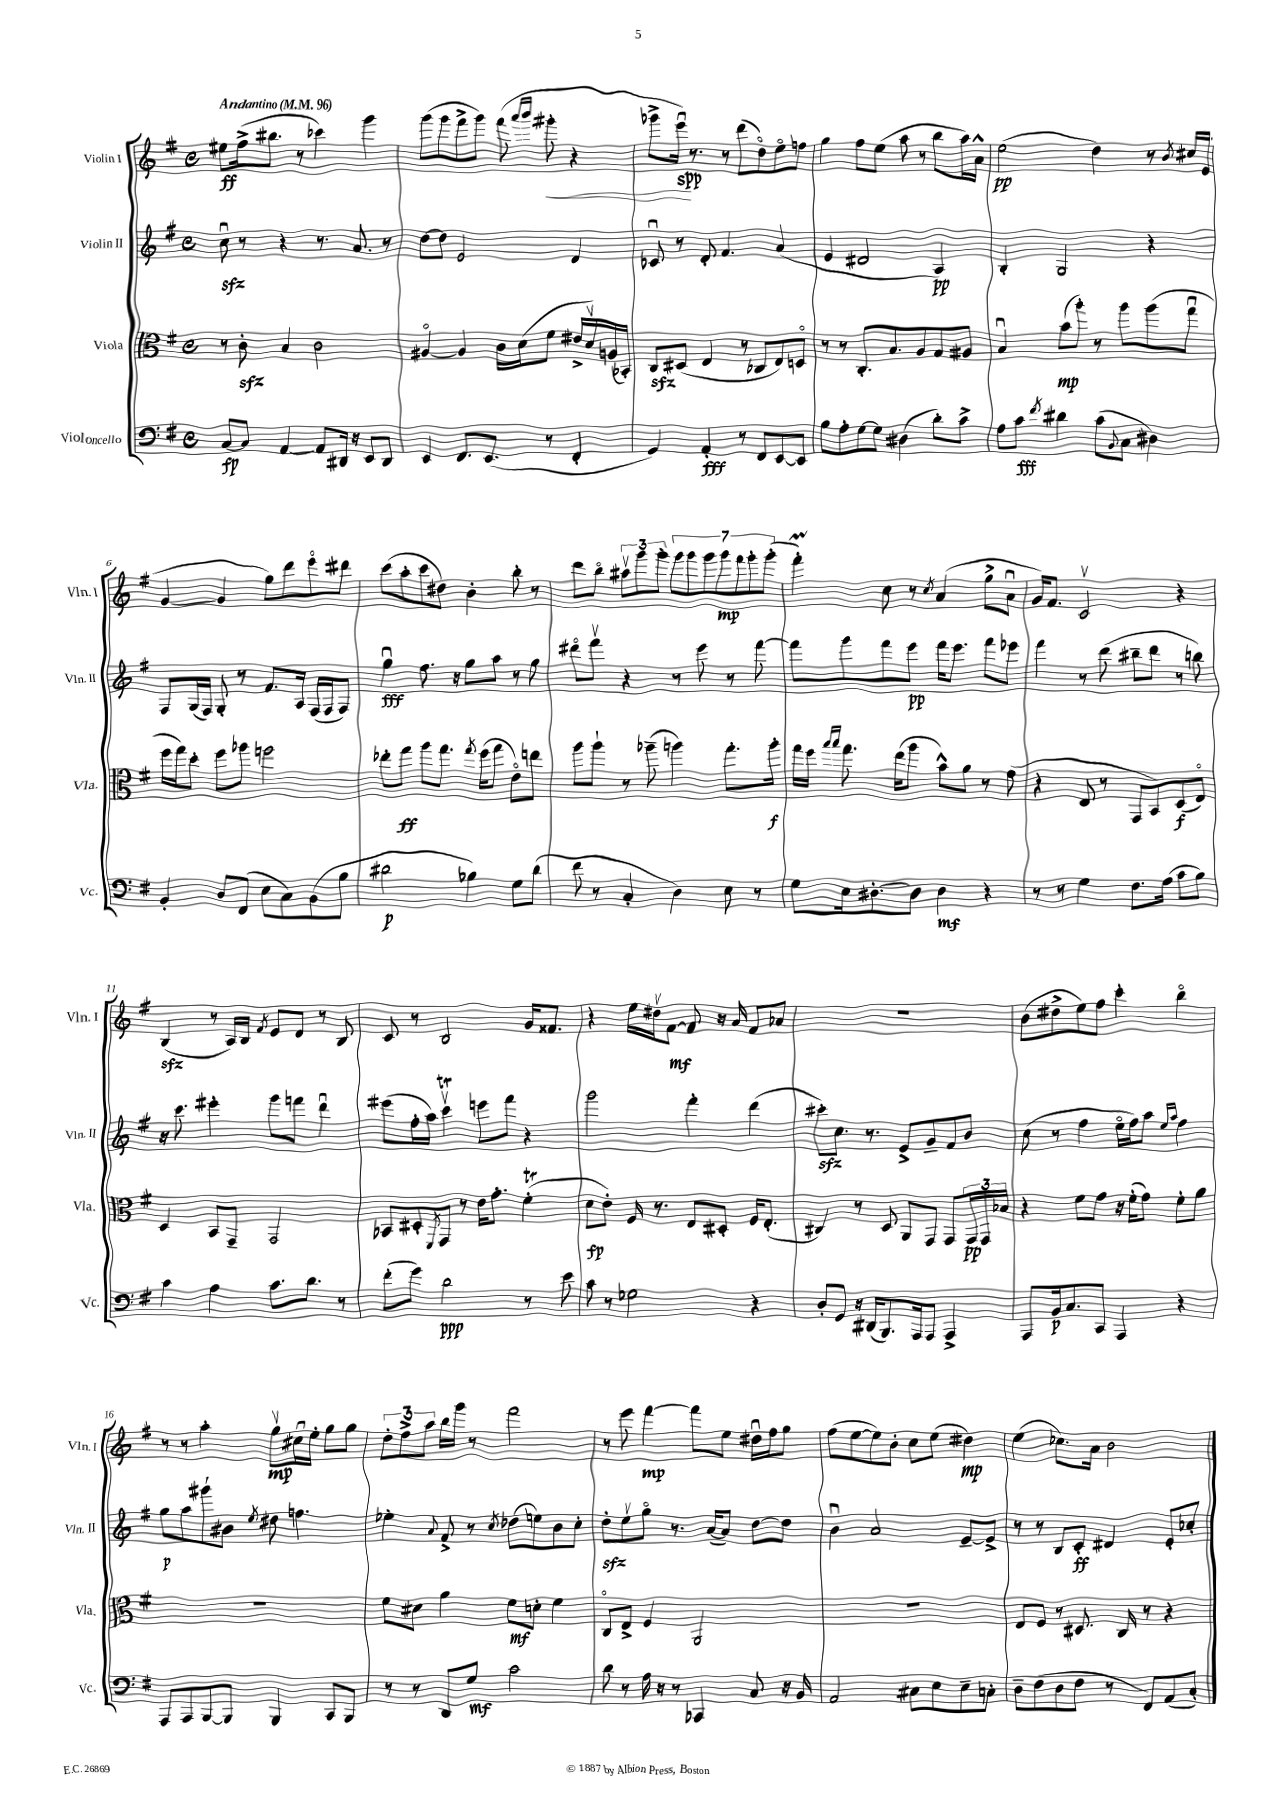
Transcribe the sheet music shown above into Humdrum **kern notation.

**kern	**kern	**kern	**kern
*staff4	*staff3	*staff2	*staff1
*clefF4	*clefC3	*clefG2	*clefG2
*k[f#]	*k[f#]	*k[f#]	*k[f#]
*M4/4	*M4/4	*M4/4	*M4/4
*met(c)	*met(c)	*met(c)	*met(c)
*MM96	*MM96	*MM96	*MM96
[8C	8r	8ccu	8ee#
8C]	8c'	8r	(16ff#^
.	.	.	8.bb#
[4AA	4B	4r	.
.	.	.	8r
8AA]	2c	8.r	4ccc-)
16DD#	.	.	.
16r	.	8.a	.
8EE	.	.	4ggg
8DD#	.	8r	.
=	=	=	=
4EE	[4A#o	[8dd	(8ggg
.	.	8dd]	8ggg
8.FF#	4A#]	2e	8fff#^
.	.	.	8ggg)
(8.EE	.	.	.
.	16c	.	(8fff#
.	(16d	.	.
.	.	.	16qqaaa
.	.	.	16qqbbb
8r	8f#	.	8ggg#'
4FF#'	16e#^	4d	4r
.	16dv)	.	.
.	(16A	.	.
.	16BB-')	.	.
=	=	=	=
4GG)	8C	8c-u	8ggg-^
.	(8D#	8r	16eeeu)
.	.	.	8.r
4AA'	4E	8d'	.
.	.	4.f#	8r
8r	8r	.	(8ddd
8FF#	8C-	.	8ddo)
[8EE	8E)	(4a	8eeo
8EE]	8Do	.	8ff
=	=	=	=
8B	8r	4e	4gg
8A'	8r	.	.
[8G	8.C'	2d#	8ff#
8G]	.	.	(8ee
.	8.B	.	.
(4D#	.	.	8aa
.	8A	.	8r
8d')	8G	4A)	8bb
8c^	8A#	.	16aa)
.	.	.	16a^^
=	=	=	=
8A	4Bu	4B'	(2ee
8c	.	.	.
8qf#	.	.	.
4d#	(8b	2G	.
.	8aa')	.	.
(8c	8r	.	4dd)
8qqBB	.	.	.
8C	8aa	.	.
4D#)	(8aa	4r	8r
.	.	.	8qb
.	8ggu	.	16cc#
.	.	.	(16e
=	=	=	=
4BB'	16ff#	8F#	[4g
.	16gg)	.	.
.	8dd'	(16G	.
.	.	16F#)	.
8D	8ff#	8G'	4g]
(8FF#	8aa-	8r	.
8E	2ff	8.f#	8gg)
8C)	.	.	8ddd
.	.	16A	.
(8BB	.	(16F#	8eeeo
.	.	16F#	.
8B	.	8F#)	8ddd#
=	=	=	=
2d#	8ee-'	4ggu	(8ccc
.	8gg	.	8aa'
.	8aa	8.ff#	8ccc
.	8.gg	.	8dd#)
.	.	16r	.
4B-)	.	8gg	4b'
.	8qgg	.	.
.	(16ff#	.	.
.	8gg	8aa	.
8G	8eo)	8r	8bb'
(8d#	8ee	8gg	8r
=	=	=	=
8f#	8aa	8ddd#o	8ddd
8r	8aa`	8fff#v	8bbo
4C'	8r	4r	12aa#v
.	.	.	12ggg
.	(8aa-~	.	.
.	.	.	12ggg'
4D)	4aa)	8r	14ggg
.	.	.	14ggg
.	.	8eee	.
.	.	.	14ggg
.	.	.	14ggg
8E	8.gg'	8r	.
.	.	.	14fff#
.	.	.	14ggg'
8r	.	[8fff#	.
.	.	.	(14ggg'
.	16aa'	.	.
=	=	=	=
8G	16gg	8fff#]	4fff#')
.	16ff#	.	.
.	16qqbb	.	.
.	16qqbb	.	.
16E	8.gg	8ggg	.
[8.D#'	.	.	.
.	.	8fff#	8cc
.	(16ee	.	.
8D#]	8aa	8eee	8r
.	.	.	8qcc
4D#	8b^^)	16fff#	(4a
.	.	8.eee	.
.	8a	.	.
4r	8r	8fff#	8gg^
.	(8g	8eee-	8au
=	=	=	=
8r	4r	4fff#	16g)
.	.	.	8.f#
8r	.	.	.
4G	8E	8r	2cv
.	8r	(8ddd	.
8.F#	8GG	8bb#~	.
.	8BB)	8ddd	.
(16A	.	.	.
8c	(8D	8r	4r
8B)	8Eo)	8bb)	.
=	=	=	=
4c	4D	16r	(4B
.	.	8.ccc	.
4A	8BB	4eee#'	8r
.	8GG~	.	16A)
.	.	.	16B
.	.	.	8qf#
8.c	2GG	8ggg	8e
.	.	8fff	8d
8.d	.	.	.
.	.	4dddu	8r
8r	.	.	8B
=	=	=	=
(8f#'	8BB-	(8eee#	8c
8g)	8D#'	16ff#'	8r
.	.	16aa)	.
.	8qFF#	.	.
2d	8GG	4cccv	2B
.	8r	.	.
.	16e	8eee	.
.	8.g'	.	.
.	.	8fff#	.
8r	(4f#'	4r	16g
.	.	.	8.f##
8e	.	.	.
=	=	=	=
8c	8d	2ggg	4r
8r	8e')	.	.
2G-	16F#	.	16ee
.	8.r	.	16dd#v
.	.	.	[8f#
.	8E	4fff#'	8f#]
.	8D#'	.	16r
.	.	.	16a
4r	16F#	(4ddd	8f#
.	(8.E'	.	.
.	.	.	8a-
=	=	=	=
8D'	4C#)	8ccc#')	1r
8GG	.	8.cc	.
16r	8r	.	.
(16DD#	.	8.r	.
8.BBB)	8D	.	.
.	8AA	8e^	.
16AAA	.	.	.
8AAA	8GG	8g~	.
4AAA^	8GG	8f#	.
.	24GG	8b	.
.	24GG	.	.
.	24B-	.	.
=	=	=	=
8AAA	4r	(8cc	(8b
16BB	.	8r	8dd#^
8.C	.	.	.
.	8f#	4ff#	8ee)
8CC	8g	.	8ff#
4AAA	16r	16eeo	4ccc'
.	(16f#'	16ff#)	.
.	8g)	8aa	.
.	.	16qqee	.
.	.	16qqaa	.
4r	8f#'	4ff#	4bbo
.	8a	.	.
=	=	=	=
8AAA	1r	8gg	8r
8AAA	.	8aa	8r
[8BBB	.	8ggg#`	4aa'
8BBB]	.	8b#	.
.	.	8qee	.
4BBB	.	8dd#	8ggv
.	.	4.ff	16cc#u
.	.	.	16ee'
8CC	.	.	8gg
8BBB	.	.	8gg
=	=	=	=
8r	8f#	4ee-'	12dd'
.	.	.	12ff#^
8r	8d#	.	.
.	.	.	12aa
.	.	8qqa	.
8DD	4a	8f#^	16bb
.	.	.	16ggg
8G	.	8r	8r
.	.	8qcc	.
2c	8f#	(8dd-	2fff#
.	8d'	8ee)	.
.	4f#	8b	.
.	.	8cc'	.
=	=	=	=
8d	8Co	8dd'	8r
8r	8E^	8eev	8eee
16A	4F#	8ggo	[4fff#
16r	.	.	.
8r	.	8.r	.
4CC-	2AA	.	8fff#]
.	.	([16a	.
.	.	8a])	8ee
8C	.	[8dd	16dd#u
.	.	.	16ff#
16r	.	8dd]	8gg
16BB	.	.	.
=	=	=	=
2AA	1r	4bu	(8ff#
.	.	.	[8ee
.	.	2a	8ee])
.	.	.	8b'
8C#	.	.	8cc
8E	.	.	(8ee
8E~	.	[8e~	4dd#)
8C'	.	8e^]	.
=	=	=	=
8D~	8E	8r	(4ee
(8F#	8F#	8r	.
8D	8r	8B	8.cc-)
8F#	8.D#	8c'	.
.	.	.	16a
8r	.	4d#	2b
.	16C	.	.
8FF#)	8r	.	.
(8AA	4r	8e'	.
8C')	.	8cc-'	.
==	==	==	==
*-	*-	*-	*-
